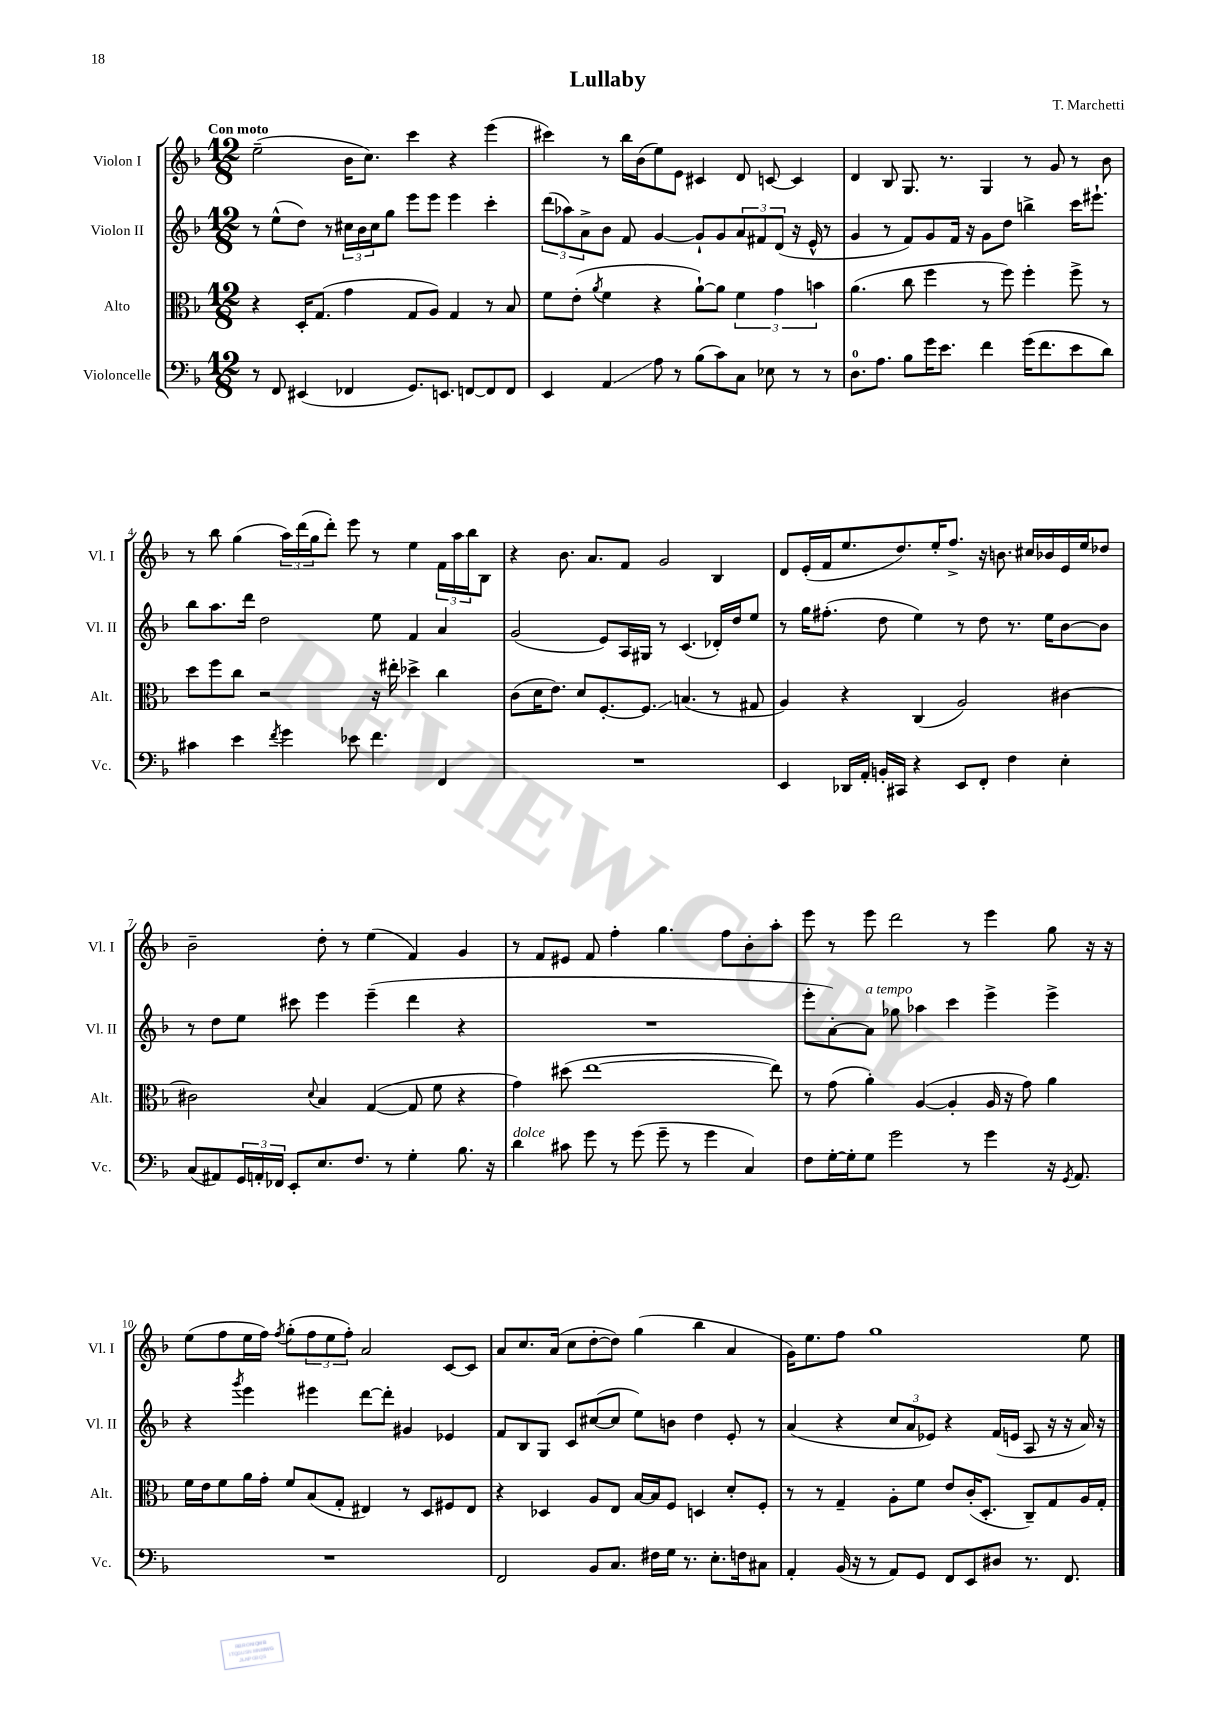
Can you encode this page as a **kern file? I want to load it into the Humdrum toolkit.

**kern	**kern	**kern	**kern
*staff4	*staff3	*staff2	*staff1
*clefF4	*clefC3	*clefG2	*clefG2
*k[b-]	*k[b-]	*k[b-]	*k[b-]
*M12/8	*M12/8	*M12/8	*M12/8
8r	4r	8r	(2ee~\
8FF/	.	(8ee^^\L	.
(4EE#/	16D'/LK	8dd\J)	.
.	(8.G/J	.	.
.	.	8r	.
4FF-/	4g\	24cc#\LL	16b-\LK
.	.	24b-\	.
.	.	.	8.cc\J)
.	.	24cc#\J	.
.	.	8gg\J	.
8.GG/L)	8G/L	8eee\L	4ccc\
.	8A/J)	8eee\J	.
8.EE/J	.	.	.
.	4G/	4eee\	4r
[8FF/L	.	.	.
8FF/]	8r	4ccc'\	(4eee\
8FF/J	8B-/	.	.
=	=	=	=
4EE/	8f\L	(12ddd\L	4ccc#\)
.	.	12aa-\)	.
.	(8e'\J	.	.
.	.	12a^\	.
.	8qa/	.	.
4AA/	4f\	8b-\J	8r
.	.	8f/	16bb-\LL
.	.	.	(16b-\J
8A\	4r	[4g/	8ee\)
8r	.	.	8e\J
(8B-\L	[8a`\L)	8g`/]L	4c#/
8c\)	8a\]J	8g/	.
8C\J	6f\	12a/	8d/
.	.	12f#/	.
8E-\	.	.	[8c/
.	6g\	(12d/J	.
8r	.	16r	4c/]
.	.	16e^^/	.
.	6b\	.	.
8r	.	8r	.
=	=	=	=
8.D\L	(4.a\	4g/	4d/
8.A\J	.	.	.
.	.	8r	8B-/
8B-\L	8cc\	8f/L)	8.G/
16g\K	4ff\	8g/	.
8.e\J	.	.	8.r
.	.	16f/Jk	.
.	.	16r	.
4f\	8r	8g\L	4G/
.	8ff\)	8dd\J	.
(16g\LK	4ff'\	4bb^\	8r
8.f\	.	.	.
.	.	.	8g/
8e\	8ff^\	16ccc\LK	8r
.	.	8.eee#`\J	.
8d\J)	8r	.	8b-\
=	=	=	=
4c#\	8dd\L	8bb-\L	8r
.	8ff\	8.aa\	8bb-\
4e\	8cc\J	.	(4gg\
.	.	16ddd\Jk	.
.	2r	2dd\	.
8qf/	.	.	.
4g\	.	.	24aa\LL)
.	.	.	(24ddd\
.	.	.	24gg\J
.	.	.	8ddd'\J)
8e-\	.	.	8eee\
4.f\	16r	8ee\	8r
.	16ee#'\	.	.
.	4dd-^\	4f/	4ee\
4FF/	4cc\	4a/	24f\LL
.	.	.	24aa\
.	.	.	24bb-\J
.	.	.	8B-\J
=	=	=	=
1.r	(8c\L	(2g/	4r
.	16d\K	.	.
.	8.e\J)	.	.
.	.	.	8.b-\
.	8d/L	.	.
.	.	.	8.a/L
.	[8.F'/	8e/L)	.
.	.	16A/L	8f/J
.	8.F/]J	16G#/JJ	.
.	.	8r	2g/
.	(4.B/	(4.c/	.
.	8r	16d-'/LL)	4B-/
.	.	16dd/J	.
.	8G#/	8ee/J	.
=	=	=	=
4EE/	4A/)	8r	8d/L
.	.	16gg\LK	(16e'/L
.	.	(8.ff#'\J	16f/J
16DD-/LL	4r	.	8.ee/
16AA'/JJ	.	.	.
16BB'/LL	.	8dd\	.
16CC#/JJ	.	.	8.dd/)
4r	(4C/	4ee\)	.
.	.	.	16ee'/K
.	.	.	8.ff^/J
8EE/L	2A/)	8r	.
8FF'/J	.	8dd\	16r
.	.	.	8.b\
4F\	.	8.r	.
.	.	.	16cc#/LL
.	.	16ee\LK	16b-/
4E'\	[4c#\	[8b-\	16e/
.	.	.	16ee/J
.	.	8b-\]J	8dd-/J
=	=	=	=
(8C/L	2c#\]	8r	2b-~\
8AA#/)	.	8dd\L	.
24GG/L	.	8ee\J	.
24AA'/	.	.	.
24FF-/JJ	.	.	.
8EE'/L	.	8ccc#\	.
.	8qqd/	.	.
8.E/	4B-/	4eee\	8dd'\
.	.	.	8r
8.F/J	.	.	.
.	([4G/	(4eee~\	(4ee\
8r	.	.	.
4G'\	8G/]	4ddd\	4f/)
.	8f\	.	.
8.B-\	4r	4r	4g/
16r	.	.	.
=	=	=	=
4d\	4g\)	1.r	8r
.	.	.	8f/L
8c#\	(8dd#\	.	8e#/J
8g\	[1ee	.	8f/
8r	.	.	4ff'\
(8g\	.	.	.
8g~\	.	.	4.gg\
8r	.	.	.
4g\	.	.	.
.	.	.	8ff\L
4C/)	.	.	8b-'\
.	8ee\])	.	8aa'\J
=	=	=	=
8F\L	8r	8eee'\L	8eee\
[16G'\L	(8g\	[8a'\)	8r
16G'\]J	.	.	.
8G\J	4a'\)	8a\]J	8eee\
2g\	.	8gg-\	2ddd\
.	([4A/	4aa-\	.
.	4A'/]	4ccc\	.
8r	.	.	8r
4g\	16A/	4eee^\	4eee\
.	16r	.	.
.	8g\)	.	.
16r	4a\	4eee^\	8gg\
8qGG/	.	.	.
8.AA/	.	.	.
.	.	.	16r
.	.	.	16r
=	=	=	=
1.r	16f\LL	4r	(8ee\L
.	16e\J	.	.
.	8f\	.	8ff\
.	.	8qggg/	.
.	16a\L	4eee\	16ee\L
.	16g'\JJ	.	16ff\JJ)
.	.	.	8qff/
.	8f/L	.	(8gg'\L
.	(8B-/	4eee#\	12ff\
.	.	.	12ee\
.	8G'/J	.	.
.	.	.	12ff'\J)
.	4E#/)	[8ddd\L	2a/
.	.	8ddd'\]J	.
.	8r	4g#/	.
.	8D/L	.	.
.	8F#/	4e-/	[8c/L
.	8E#/J	.	8c/]J
=	=	=	=
2FF/	4r	8f/L	8a/L
.	.	8B-/	8.cc/
.	4D-/	8G/J	.
.	.	.	(16a/Jk
.	.	8c/L	8cc\L
8BB-/L	8A/L	([8cc#/	[8dd'\
8.C/J	8E/J	8cc#/]J	8dd\]J)
.	[16B-/LL	8ee\L)	(4gg\
16F#\LL	16B-/]J	.	.
16G\JJ	8F/J	8b\J	.
8.r	.	.	.
.	4D/	4dd\	4bb-\
8.E'\L	.	.	.
.	8d'/L	8e'/	4a/
16F\k	.	.	.
8C#\J	8F'/J	8r	.
=	=	=	=
4AA'/	8r	(4a/	16g\LK)
.	.	.	8.ee\
.	8r	.	.
(16BB-/	4G~/	4r	8ff\J
16r	.	.	.
8r	.	.	1gg
8AA/L)	8A'\L	12cc/L	.
.	.	12a/	.
8GG/J	8f\J	.	.
.	.	12e-/J)	.
8FF/L	8e/L	4r	.
8EE/	(16c'/K	.	.
.	8.D'/J	.	.
8D#/J	.	(16f/LL	.
.	.	16e/JJ	.
8.r	8C~/L)	8A/	.
.	8G/	16r	.
8.FF/	.	16r	.
.	16A/L	16a/)	8ee\
.	16G'/JJ	16r	.
==	==	==	==
*-	*-	*-	*-
